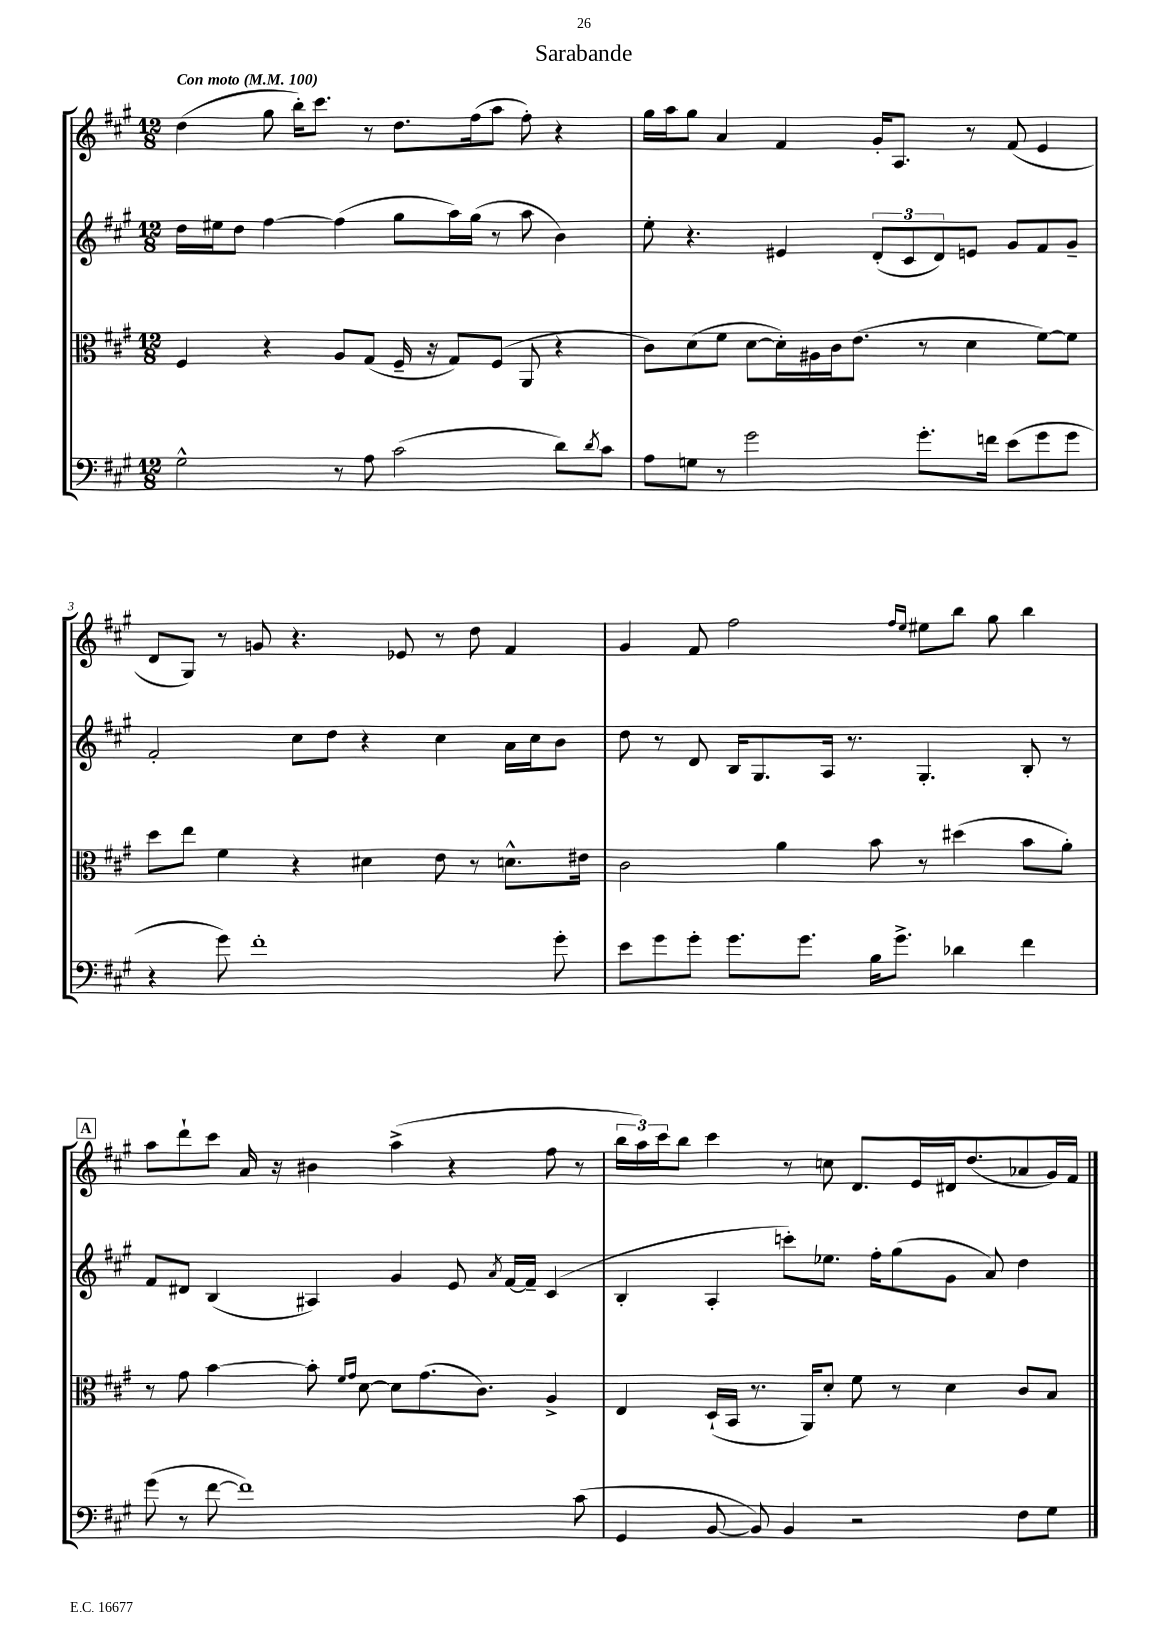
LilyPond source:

\header { title = "Sarabande" }
<<
\new StaffGroup <<
\new Staff = "s0" {
    \clef treble \key a \major \numericTimeSignature \time 12/8 \tempo "Con moto" 4 = 100
    d''4( gis''8 b''16-.) cis'''8. r8 d''8. fis''16( a''8 fis''8-.) r4 |
    gis''16 a''16 gis''8 a'4 fis'4 gis'16-. a8. r8 fis'8( e'4 |
    d'8 gis8) r8 g'8 r4. ees'8 r8 d''8 fis'4 |
    gis'4 fis'8 fis''2 \grace { fis''16 e''16 } eis''8 b''8 gis''8 b''4 |
    \mark \markup { \box "A" } a''8 d'''8-! cis'''8 a'16 r16 bis'4 a''4->( r4 fis''8 r8 |
    \tuplet 3/2 { b''16 a''16) cis'''16 } b''8 cis'''4 r8 c''8 d'8. e'16 dis'16 d''8.( aes'8 gis'16) fis'16 \bar "|." |
}
\new Staff = "s1" {
    \clef treble \key a \major \numericTimeSignature \time 12/8
    d''16 eis''16 d''8 fis''4~ fis''4( gis''8 a''16) gis''16( r8 a''8 b'4) |
    e''8-. r4. eis'4 \tuplet 3/2 { d'8-.( cis'8 d'8) } e'8 gis'8 fis'8 gis'8-- |
    fis'2-. cis''8 d''8 r4 cis''4 a'16 cis''16 b'8 |
    d''8 r8 d'8 b16 gis8. a16 r8. gis4.-. b8-. r8 |
    \mark \markup { \box "A" } fis'8 dis'8 b4( ais4) gis'4 e'8 \acciaccatura { a'8 } fis'16~ fis'16-- cis'4( |
    b4-. a4-. c'''8-.) ees''8. fis''16-. gis''8( gis'8 a'8) d''4 \bar "|." |
}
\new Staff = "s2" {
    \clef alto \key a \major \numericTimeSignature \time 12/8
    fis4 r4 a8 gis8( fis16-- r16 gis8) fis8( a,8 r4 |
    cis'8) d'8( fis'8 d'8~ d'16-.) ais16 cis'16 e'8.( r8 d'4 fis'8~) fis'8 |
    d''8 e''8 fis'4 r4 dis'4 e'8 r8 d'8.-^ eis'16 |
    cis'2 a'4 b'8 r8 dis''4( b'8 a'8-.) |
    \mark \markup { \box "A" } r8 gis'8 b'4~ b'8-. \grace { fis'16 gis'16 } d'8~ d'8 gis'8.( cis'8.) a4-> |
    e4 d16-!( b,16 r8. a,16) d'8-. fis'8 r8 d'4 cis'8 b8 \bar "|." |
}
\new Staff = "s3" {
    \clef bass \key a \major \numericTimeSignature \time 12/8
    gis2-^ r8 a8 cis'2( d'8) \acciaccatura { d'8 } cis'8 |
    a8 g8 r8 gis'2 gis'8.-. f'16 e'8( gis'8 gis'8 |
    r4 gis'8) fis'1-. gis'8-. |
    e'8 gis'8 gis'8-. gis'8. gis'8. b16 gis'8.-> des'4 fis'4 |
    \mark \markup { \box "A" } gis'8( r8 fis'8~ fis'1) cis'8( |
    gis,4 b,8~ b,8) b,4 r2 fis8 gis8 \bar "|." |
}
>>
>>
